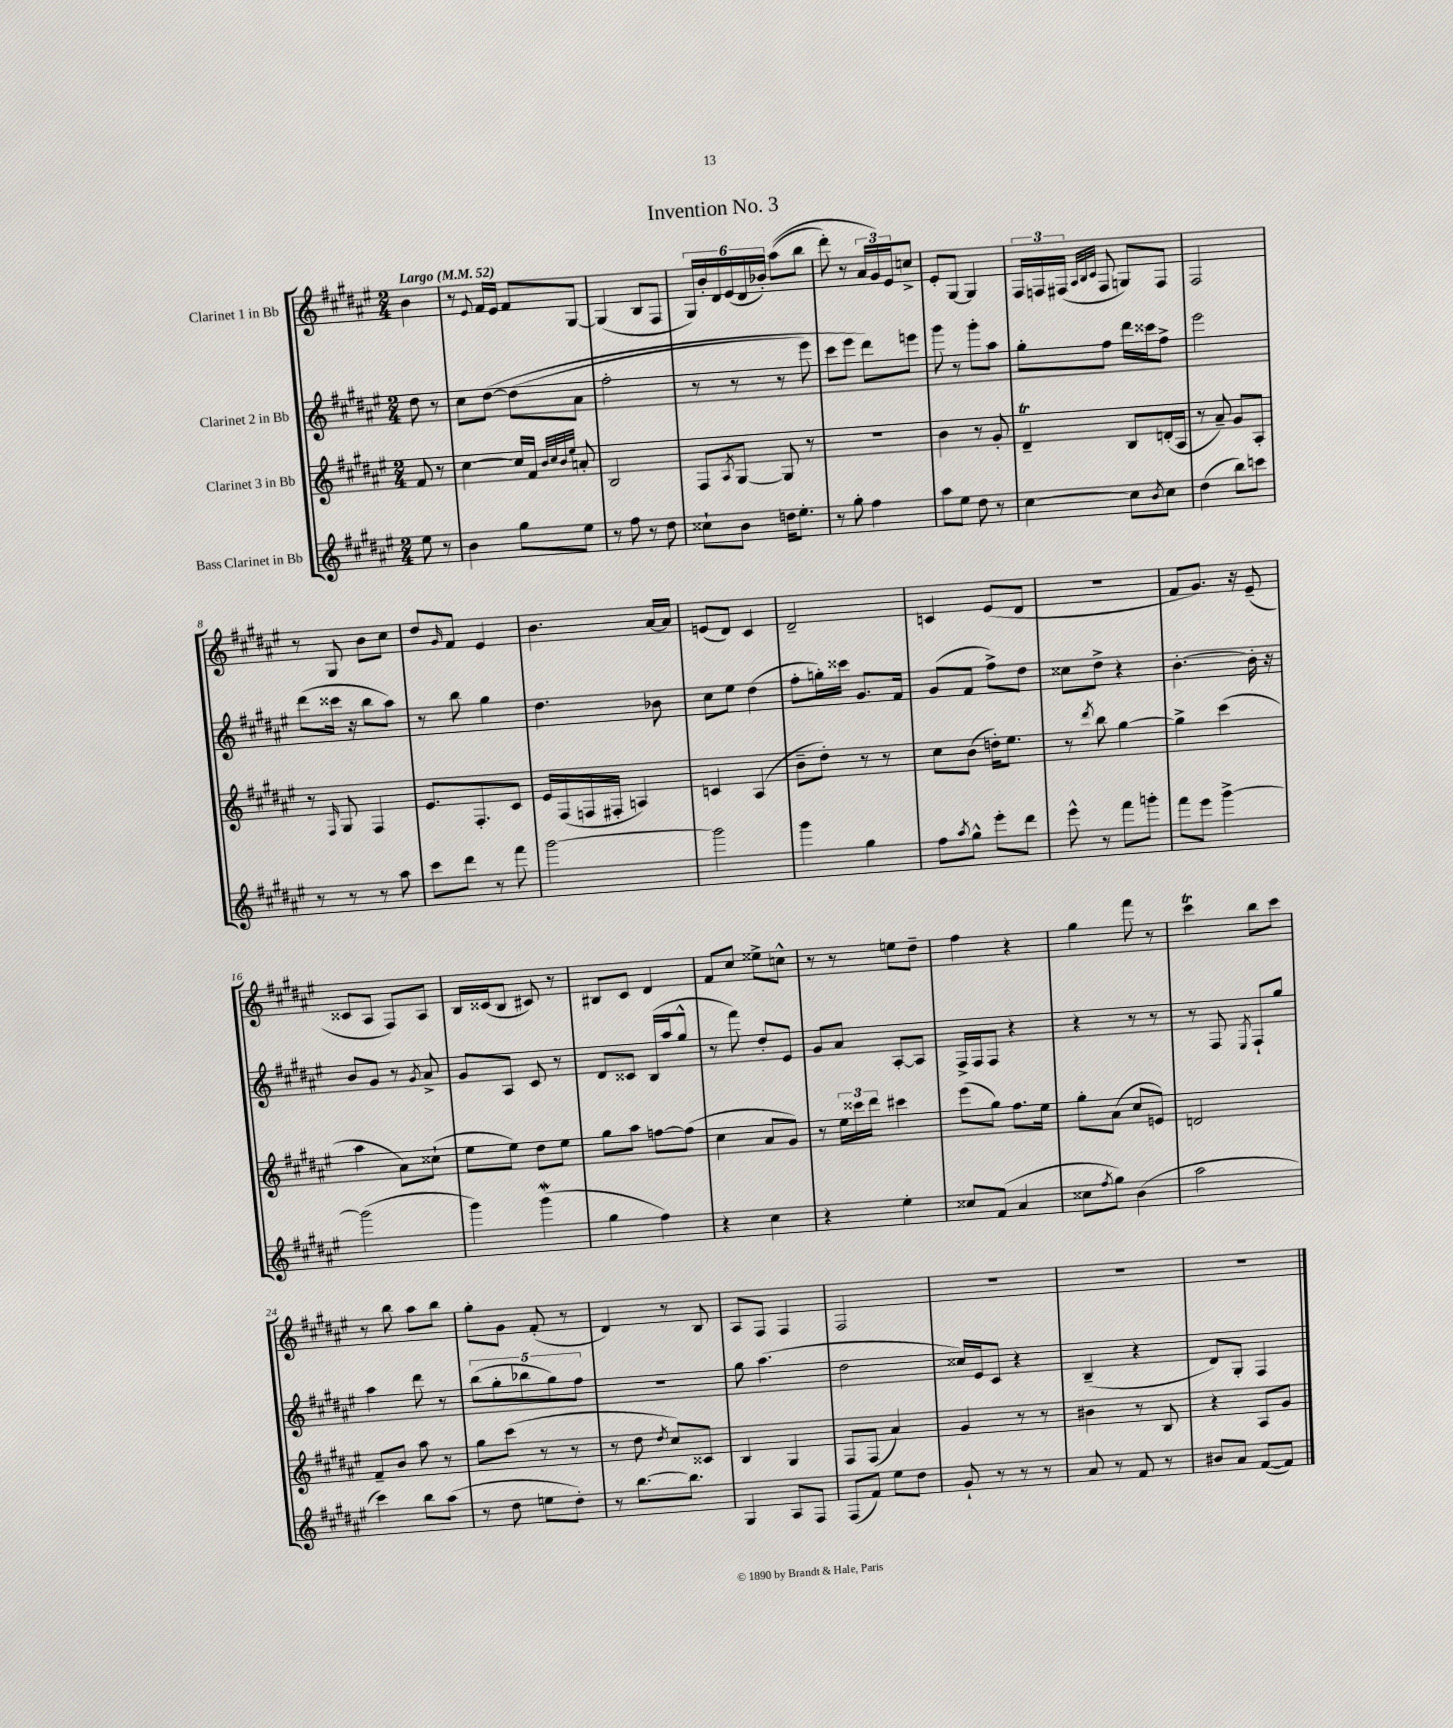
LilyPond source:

\header { title = "Invention No. 3" }
<<
\new StaffGroup <<
\new Staff = "s0" \with { instrumentName = "Clarinet 1 in Bb" } {
    \clef treble \key fis \major \numericTimeSignature \time 2/4 \partial 4 \tempo "Largo" 4 = 52
    b'4 |
    r8 \appoggiatura { eis'8 } fis'16 eis'16 fis'8 gis8~ |
    gis4( b8 fis8 |
    \tuplet 6/4 { gis16) b'16-. dis'16 eis'16( dis'16 bes'16-.) } ais''8(\( b''8 |
    dis'''8-.) r8 \tuplet 3/2 { ais'16 gis'16\) eis'16 } c''8-> |
    eis'8-. gis8~ gis4 |
    \tuplet 3/2 { fis16 f16 fis16( } \grace { ais32 b32 cis'32 } fis8 g8) fis8 |
    fis2 |
    r8 gis8 b'8 cis''8 |
    dis''8 \grace { gis'16 } fis'8 eis'4 |
    b'4. ais'16~ ais'16 |
    e'8( dis'8) cis'4 |
    dis'2-- |
    c'4 eis'8( dis'8 |
    R2 |
    fis'8 gis'8.) r16 eis'8--( |
    cisis'8 ais8 fis8) ais8 |
    b16 cisis'16( b8 cis'8) r8 |
    bis8 cis'8 dis'4 |
    fis'8 cis''8 eisis''8-> c''8-^ |
    r8 r8 e''8 dis''8-- |
    fis''4 r4 |
    gis''4 fis'''8 r8 |
    cis'''4\trill b''8 cis'''8 |
    r8 b''8 ais''8 b''8 |
    gis''8-. gis'8 fis'8-.( r8 |
    dis'4) r8 b8 |
    ais8 fis8 fis4 |
    fis2 |
    r2 |
    r2 |
    r2 \bar "|." |
}
\new Staff = "s1" \with { instrumentName = "Clarinet 2 in Bb" } {
    \clef treble \key fis \major \numericTimeSignature \time 2/4 \partial 4
    dis''8 r8 |
    cis''8 dis''8~\( dis''8( ais'8 |
    fis''2-. |
    r8 r8 r8 eis'''8) |
    cis'''8 eis'''8 dis'''8\) e'''8 |
    gis'''8 r8 gis'''8-. ais''8 |
    gis''8-. fis''8 dis'''16 cisis'''16 fis''8-> |
    eis'''2 |
    dis'''8( cisis'''16 r16 b''8 ais''8) |
    r8 b''8 gis''4 |
    dis''4. bes'8 |
    cis''8 eis''8 dis''4( |
    fis''8-. g''16-.) cisis'''16 gis'8. fis'16 |
    gis'8( fis'8 fis''8->) dis''8 |
    cisis''8 dis''8-> r4 |
    b'4.~-. b'16-. r16 |
    b'8 gis'8 r8 \acciaccatura { gis'8 } ais'8-> |
    gis'8 ais8 cis'8 r8 |
    dis'8 cisis'8 b16( ais''16 gis''8-^ |
    r8 fis'''8) dis''8-. eis'8 |
    gis'8 ais'8 ais8~-. ais8 |
    fis16-> fis16 fis8 r4 |
    r4 r8 r8 |
    r8 fis8 \acciaccatura { eis8 } fis8-! gis''8 |
    ais''4 dis'''8 r8 |
    \tuplet 5/4 { b''8( gis''8-. bes''8 gis''8) fis''8 } |
    r2 |
    gis''8 ais''4.( |
    dis''2 |
    cisis''16) eis'16 cis'8 r4 |
    b4--( r4 |
    dis'8) gis8-. fis4 \bar "|." |
}
\new Staff = "s2" \with { instrumentName = "Clarinet 3 in Bb" } {
    \clef treble \key fis \major \numericTimeSignature \time 2/4 \partial 4
    fis'8 r8 |
    cis''4~ cis''16 fis'16 \grace { b'32 cis''32 b'32 eis''32 } a'8-. |
    b2 |
    fis8 \acciaccatura { ais8 } gis8~ gis8 r8 |
    R2 |
    b'4 r8 gis'8-. |
    dis'4--\trill b8 d'16-.( ais16 |
    r8 ais'8--) gis'8 ais8-. |
    r8 \grace { fis16 } gis8 fis4 |
    eis'8. fis8.-. cis'8 |
    eis'16 fis16( f16 fis16-. a4) |
    c'4 ais4( |
    b'8-- dis''8-.) r8 r8 |
    cis''8 b'8( d''16-.) eis''8. |
    r8 \acciaccatura { dis'''8 } b''8 gis''4~ |
    gis''4-> cis'''4( |
    ais''4 ais'8) cisis''8-!( |
    eis''8 eis''8) dis''8 eis''8 |
    gis''8 ais''8 f''8~ f''8( |
    cis''4 ais'8 gis'8) |
    r8 \tuplet 3/2 { eis''16 cisis'''16 dis'''16 } cis'''4 |
    eis'''8( gis''8) fis''8. eis''16 |
    gis''8-. ais'8( cis''8 e'8) |
    d'2 |
    fis'8-- b'8 ais''8 r8 |
    gis''8 cis'''8( r8 r8 |
    r8 dis''8 \acciaccatura { dis''8 } cis''8) cisis'8 |
    b4 gis4 |
    fis8 fis8( ais'4) |
    gis'4 r8 r8 |
    bis'4 r8 b8 |
    r4 ais8 gis'8 \bar "|." |
}
\new Staff = "s3" \with { instrumentName = "Bass Clarinet in Bb" } {
    \clef treble \key fis \major \numericTimeSignature \time 2/4 \partial 4
    eis''8 r8 |
    b'4 gis''8 eis''8 |
    r8 fis''8 r8 dis''8 |
    cisis''8-! b'8 d''16 eis''8.-. |
    r8 gis''8-. fis''4 |
    ais''8 eis''8 dis''8 r8 |
    cis''4~ cis''8 \acciaccatura { b'8 } cis''8 |
    dis''4( b''8) c'''8 |
    r8 r8 r8 ais''8 |
    cis'''8 dis'''8 r8 fis'''8 |
    gis'''2~ |
    gis'''2 |
    gis'''4 gis''4 |
    fis''8 \acciaccatura { ais''8 } gis''8-^ eis'''8-. dis'''8 |
    eis'''8-^ r8 fis'''8 g'''8-. |
    fis'''8 eis'''8 gis'''4~-> |
    gis'''2( |
    gis'''4) gis'''4\mordent( |
    gis''4 fis''4) |
    r4 cis''4 |
    r4 eis''4-. |
    cisis''8 fis'8( ais'4 |
    cisis''8 \acciaccatura { fis''8 } gis''8) b'4( |
    ais''2 |
    cis'''4) b''8 ais''8( |
    r8 dis''8 e''8 dis''8-.) |
    r8 b''8.~ b''8. |
    gis4 ais8 fis8 |
    fis8( fis'8) eis''8 dis''8 |
    gis'8-! r8 r8 r8 |
    ais'8 r8 fis'8 r8 |
    bis'8 ais'8 fis'8~( fis'8) \bar "|." |
}
>>
>>
